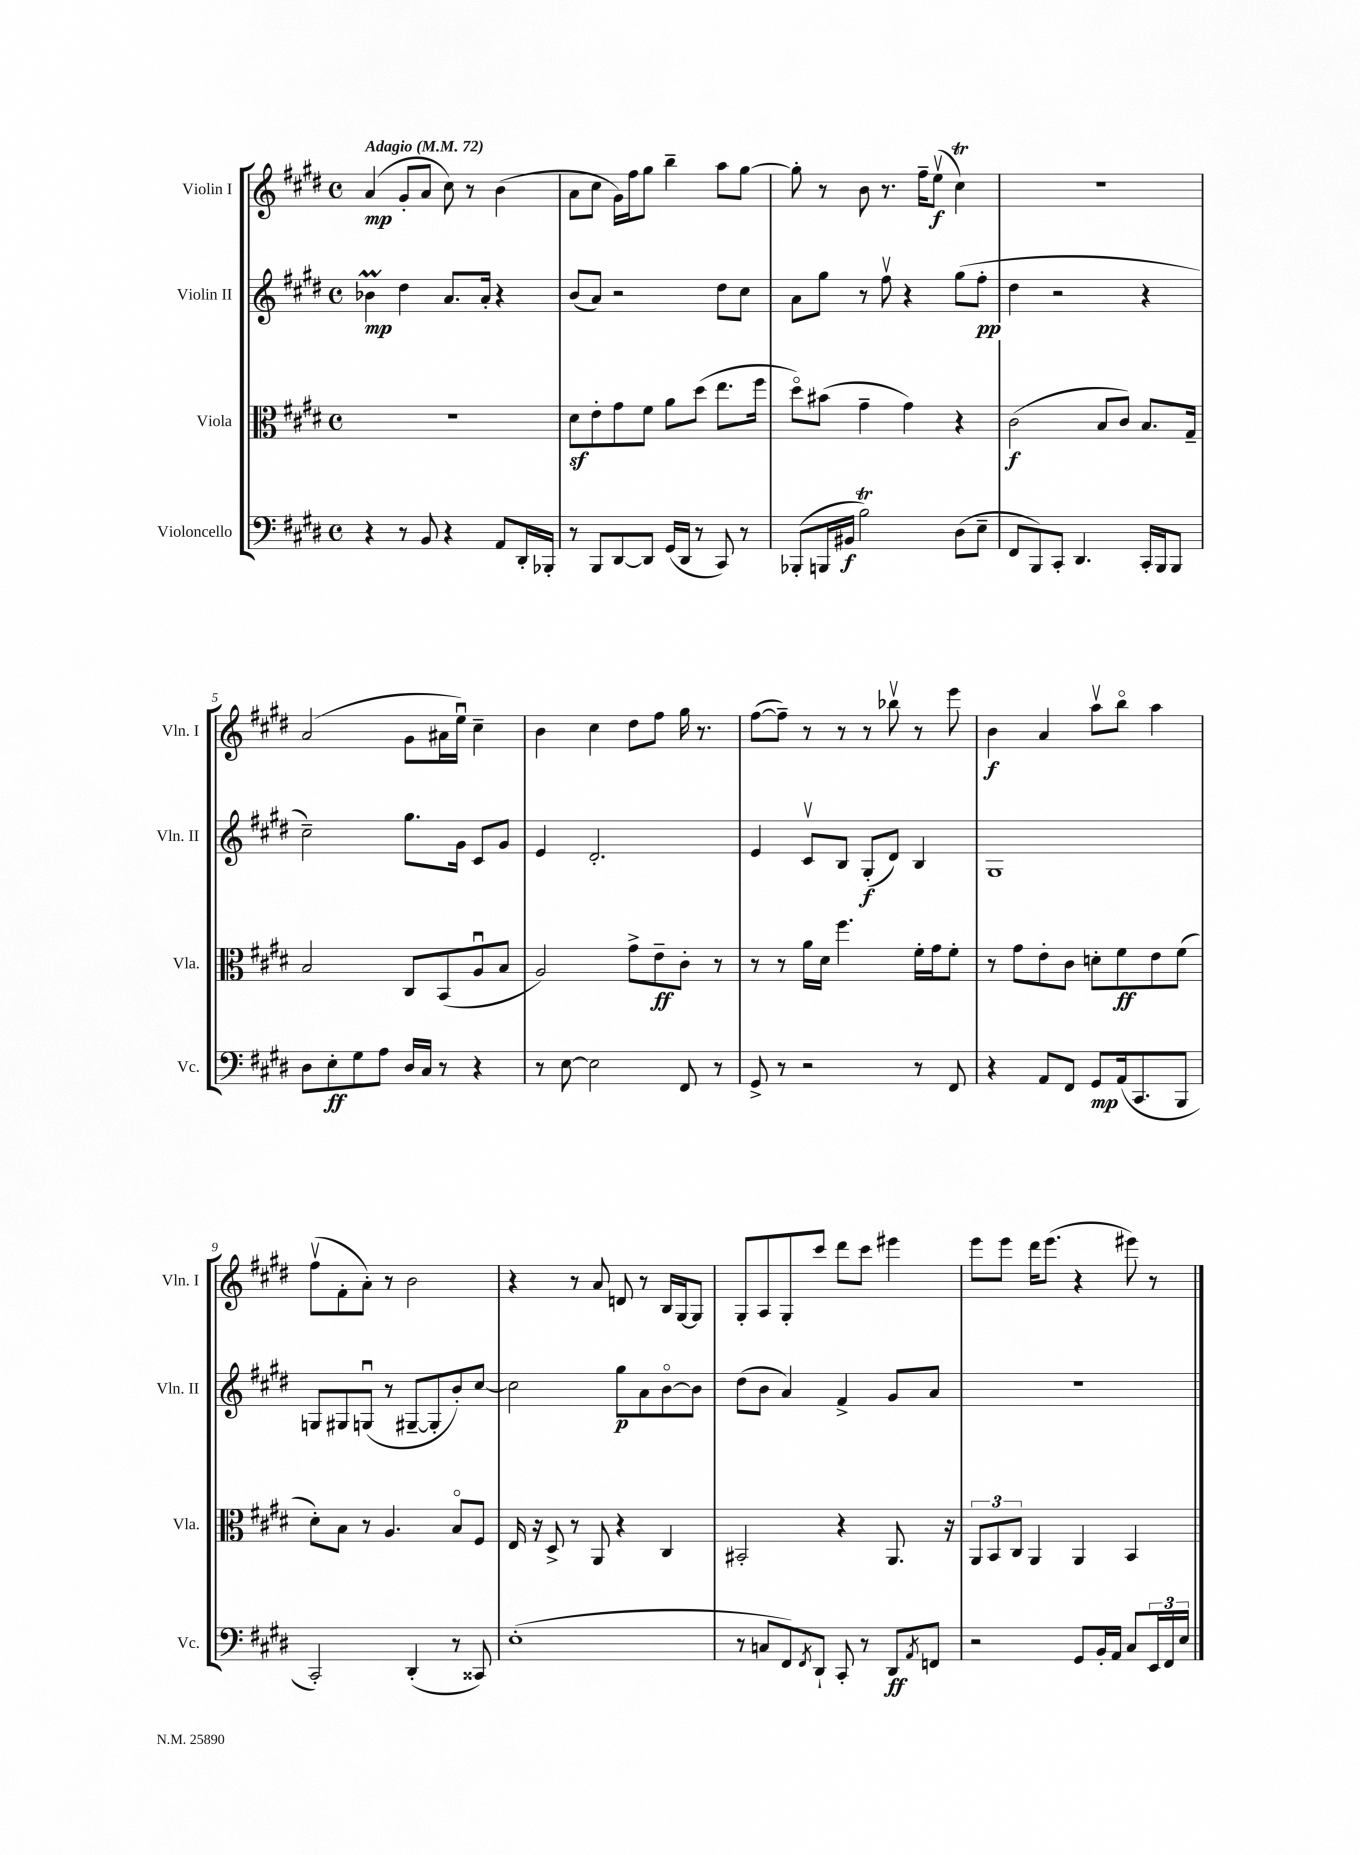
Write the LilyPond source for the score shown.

<<
\new StaffGroup <<
\new Staff = "s0" \with { instrumentName = "Violin I" shortInstrumentName = "Vln. I" } {
    \clef treble \key e \major \defaultTimeSignature \time 4/4 \tempo "Adagio" 4 = 72
    a'4\mp( gis'8-. a'8 cis''8) r8 b'4( |
    a'8 cis''8 gis'16) fis''16 gis''8 b''4-- a''8 gis''8~ |
    gis''8-. r8 b'8 r8. fis''16-- e''8\upbow\f( cis''4\trill) |
    R1 |
    a'2( gis'8 ais'16 e''16\downbow) cis''4-- |
    b'4 cis''4 dis''8 fis''8 gis''16 r8. |
    fis''8~( fis''8--) r8 r8 r8 bes''8\upbow r8 e'''8 |
    b'4\f a'4 a''8\upbow b''8\flageolet a''4 |
    fis''8\upbow( fis'8-. a'8-.) r8 b'2 |
    r4 r8 a'8 d'8 r8 b16 gis16~ gis8 |
    gis8-. a8 gis8-. cis'''8 dis'''8 cis'''8 eis'''4 |
    e'''8 e'''8 dis'''16 e'''8.( r4 eis'''8) r8 \bar "|." |
}
\new Staff = "s1" \with { instrumentName = "Violin II" shortInstrumentName = "Vln. II" } {
    \clef treble \key e \major \defaultTimeSignature \time 4/4
    bes'4\prall\mp dis''4 a'8. a'16-. r4 |
    b'8( a'8) r2 dis''8 cis''8 |
    a'8 gis''8 r8 fis''8\upbow r4 gis''8( fis''8-.\pp |
    dis''4 r2 r4 |
    cis''2--) gis''8. gis'16 cis'8 gis'8 |
    e'4 dis'2.-. |
    e'4 cis'8\upbow b8 gis8-.\f( dis'8) b4 |
    gis1 |
    g8 gis8 g8\downbow( r8 gis8~-- gis8-. b'8-.) cis''8~ |
    cis''2 gis''8\p a'8 b'8~\flageolet b'8 |
    dis''8( b'8 a'4) fis'4-> gis'8 a'8 |
    R1 \bar "|." |
}
\new Staff = "s2" \with { instrumentName = "Viola" shortInstrumentName = "Vla." } {
    \clef alto \key e \major \defaultTimeSignature \time 4/4
    R1 |
    dis'8\sf e'8-. gis'8 fis'8 a'8 dis''8( e''8. fis''16 |
    dis''8\flageolet) bis'8( gis'4-- gis'4) r4 |
    cis'2\f( b8 cis'8) b8. gis16-- |
    b2 cis8 b,8( a8\downbow b8 |
    a2) gis'8-> e'8--\ff cis'8-. r8 |
    r8 r8 a'16 dis'16 fis''4. fis'16-. gis'16 fis'8-. |
    r8 gis'8 e'8-. cis'8 d'8-. fis'8\ff e'8 fis'8( |
    dis'8-.) b8 r8 a4. b8\flageolet fis8 |
    e16 r16 dis8-> r8 a,8 r4 cis4 |
    bis,2-. r4 a,8. r16 |
    \tuplet 3/2 { a,8 b,8 cis8 } a,4 a,4 b,4 \bar "|." |
}
\new Staff = "s3" \with { instrumentName = "Violoncello" shortInstrumentName = "Vc." } {
    \clef bass \key e \major \defaultTimeSignature \time 4/4
    r4 r8 b,8 r4 a,8 dis,16-. bes,,16-. |
    r8 b,,8 dis,8~ dis,8 gis,16( dis,16 r8 cis,8) r8 |
    bes,,8-.( b,,16 bis,16\f b2\trill) dis8( e8-- |
    fis,8 b,,8) cis,8-. dis,4. cis,16-. b,,16 b,,8 |
    dis8 e8-.\ff gis8 a8 dis16 cis16 r8 r4 |
    r8 e8~ e2 fis,8 r8 |
    gis,8-> r8 r2 r8 fis,8 |
    r4 a,8 fis,8 gis,8\mp a,16( cis,8. b,,8 |
    cis,2-.) dis,4-.( r8 cisis,8) |
    e1-.( |
    r8 c8 fis,8) \acciaccatura { fis,8 } dis,8-! cis,8-. r8 dis,8\ff \acciaccatura { a,8 } f,8 |
    r2 gis,8 b,16-. a,16 cis8 \tuplet 3/2 { e,16 fis,16 e16 } \bar "|." |
}
>>
>>
